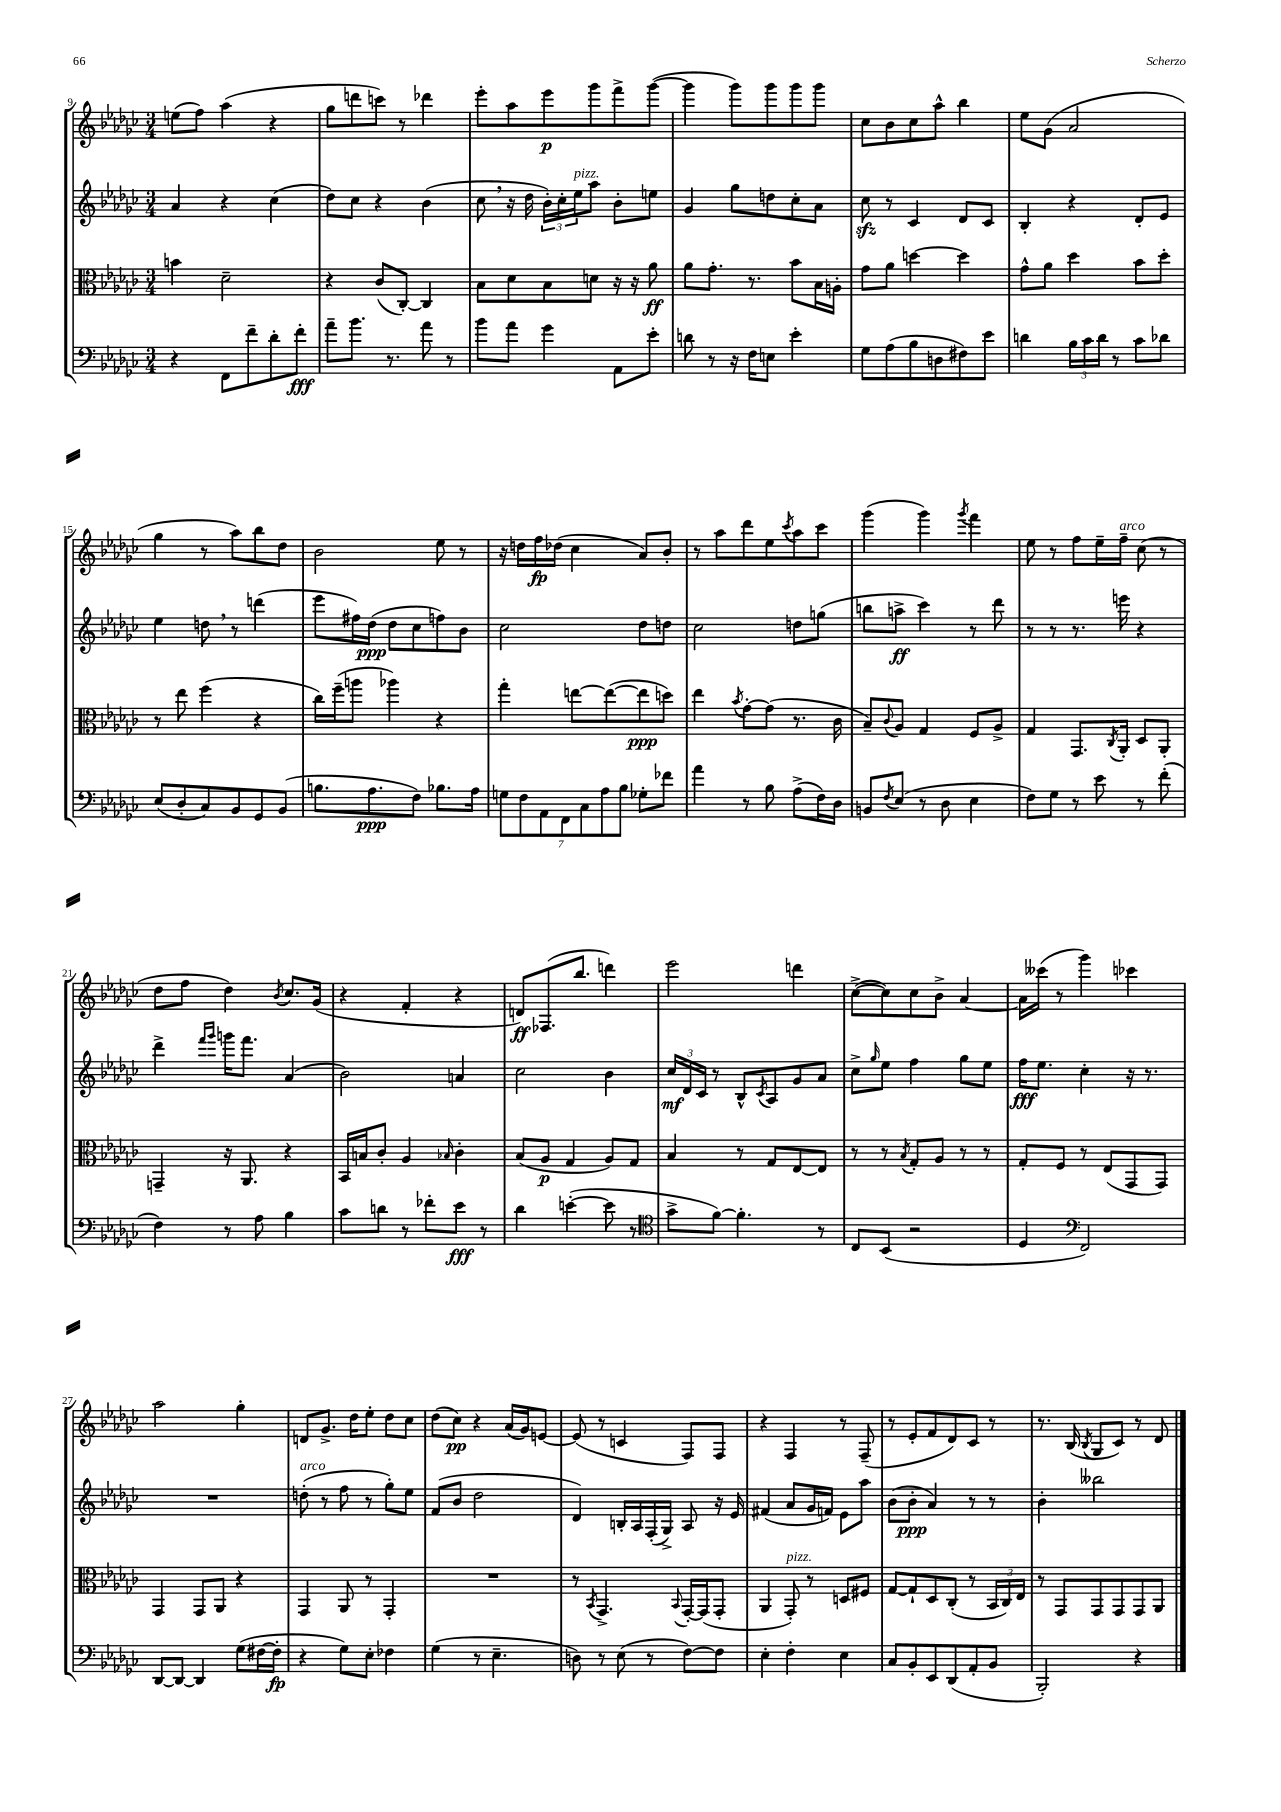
<<
\new StaffGroup <<
\new Staff = "s0" {
    \clef treble \key ges \major \numericTimeSignature \time 3/4
    e''8( f''8) aes''4( r4 |
    ges''8 d'''8 c'''8) r8 des'''4 |
    ees'''8-. aes''8 ees'''8\p ges'''8 f'''8-> ges'''8~( |
    ges'''4 ges'''8) ges'''8 ges'''8 ges'''8 |
    ces''8 bes'8 ces''8 aes''8-^ bes''4 |
    ees''8 ges'8( aes'2 |
    ges''4 r8 aes''8) bes''8 des''8 |
    bes'2 ees''8 r8 |
    r16 d''16 f''16\fp des''16( ces''4 aes'8) bes'8-. |
    r8 aes''8 des'''8 ees''8 \acciaccatura { ces'''8 } aes''8 ces'''8 |
    ges'''4( ges'''4) \acciaccatura { ges'''8 } f'''4 |
    ees''8 r8 f''8 ees''16-- f''16--^\markup { \italic "arco" } ces''8( r8 |
    des''8 f''8 des''4) \acciaccatura { bes'8 } ces''8. ges'16( |
    r4 f'4-. r4 |
    d'8\ff) fes8.( bes''8. d'''4) |
    ees'''2 d'''4 |
    ces''8~->( ces''8) ces''8 bes'8-> aes'4~ |
    aes'16 ceses'''16( r8 ges'''4) ces'''4 |
    aes''2 ges''4-. |
    d'8 ges'8.-> des''16 ees''8-. des''8 ces''8 |
    des''8( ces''8\pp) r4 aes'16( ges'16) e'8~ |
    e'8( r8 c'4 f8) f8 |
    r4 f4 r8 f8--( |
    r8 ees'8-. f'8 des'8) ces'8 r8 |
    r8. bes16( \acciaccatura { bes8 } ges8 ces'8) r8 des'8 \bar "|." |
}
\new Staff = "s1" {
    \clef treble \key ges \major \numericTimeSignature \time 3/4
    aes'4 r4 ces''4( |
    des''8) ces''8 r4 bes'4( |
    ces''8 \breathe r16 des''16 \tuplet 3/2 { bes'16-.) ces''16-. ees''16^\markup { \italic "pizz." } } aes''8 bes'8-. e''8 |
    ges'4 ges''8 d''8 ces''8-. aes'8 |
    ces''8\sfz r8 ces'4 des'8 ces'8 |
    bes4-. r4 des'8-. ees'8 |
    ees''4 d''8 \breathe r8 d'''4( |
    ees'''8 fis''16) des''16\ppp( des''8 ces''8 f''8) bes'8 |
    ces''2 des''8 d''8 |
    ces''2 d''8 g''8( |
    b''8 a''8->\ff ces'''4) r8 des'''8 |
    r8 r8 r8. e'''16 r4 |
    des'''4-> \grace { f'''16 ges'''16 } g'''16 f'''8. aes'4( |
    bes'2) a'4 |
    ces''2 bes'4 |
    \tuplet 3/2 { ces''16\mf des'16 ces'16 } r8 bes8-^ \acciaccatura { ces'8 } aes8 ges'8 aes'8 |
    ces''8-> \grace { ges''16 } ees''8 f''4 ges''8 ees''8 |
    f''16\fff ees''8. ces''4-. r16 r8. |
    R2. |
    d''8-.^\markup { \italic "arco" }( r8 f''8 r8 ges''8-.) ees''8 |
    f'8( bes'8 des''2 |
    des'4) b16-. aes16 f16-.( ges16->) aes8 r16 ees'16 |
    fis'4( aes'8 ges'16 f'16) ees'8 aes''8 |
    bes'8( bes'8-.\ppp aes'4) r8 r8 |
    bes'4-. beses''2 \bar "|." |
}
\new Staff = "s2" {
    \clef alto \key ges \major \numericTimeSignature \time 3/4
    b'4 des'2-- |
    r4 ces'8( ces8~-.) ces4 |
    bes8 des'8 bes8 d'8 r16 r16 aes'8\ff |
    aes'8 ges'8.-. r8. bes'8 bes16 a16-. |
    ges'8 aes'8 d''4~ d''4 |
    ges'8-^ aes'8 des''4 bes'8 des''8-. |
    r8 ees''8 f''4( r4 |
    ces''16) f''16--( a''8 aes''4) r4 |
    ges''4-. e''8~ e''8~( e''8\ppp d''8) |
    ees''4 \acciaccatura { bes'8 } ges'8~-. ges'8( r8. ces'16 |
    bes8--) \appoggiatura { ces'8 } aes8 ges4 f8 aes8-> |
    ges4 ges,8. \acciaccatura { ces8 } aes,16-. des8 aes,8-. |
    g,4-- r16 aes,8. r4 |
    bes,16 b16 ces'8-. aes4 \grace { bes16 } ces'4-. |
    bes8( aes8\p ges4 aes8) ges8 |
    bes4 r8 ges8 ees8~ ees8 |
    r8 r8 \acciaccatura { bes8 } ges8-. aes8 r8 r8 |
    ges8-. f8 r8 ees8( ges,8 ges,8) |
    ges,4 ges,8 aes,8 r4 |
    ges,4 aes,8 r8 ges,4-. |
    R2. |
    r8 \acciaccatura { bes,8 } ges,4.-> \appoggiatura { bes,8 } ges,16~-. ges,16( ges,8-. |
    aes,4 ges,8-.^\markup { \italic "pizz." }) r8 d8 fis8 |
    ges8~ ges8-! des8 ces8-.( r8 \tuplet 3/2 { bes,16 ces16) ees16 } |
    r8 ges,8 ges,8 ges,8 ges,8 aes,8 \bar "|." |
}
\new Staff = "s3" {
    \clef bass \key ges \major \numericTimeSignature \time 3/4
    r4 f,8 f'8-- des'8-. f'8-.\fff |
    aes'8-- bes'8. r8. aes'8 r8 |
    bes'8 aes'8 ges'4 aes,8 ees'8-. |
    d'8 r8 r16 f16 e8 ees'4-. |
    ges8 aes8( bes8 d8 fis8) ees'8 |
    d'4 \tuplet 3/2 { bes16 ces'16 d'16 } r8 ces'8 des'8 |
    ees8( des8-. ces8) bes,8 ges,8 bes,8( |
    b8. aes8.\ppp f8) bes8. aes16 |
    \tuplet 7/4 { g8 f8 aes,8 f,8 ces8 aes8 bes8 } ges8-. fes'8 |
    aes'4 r8 bes8 aes8->( f16) des16 |
    b,8 \acciaccatura { f8 } ees8( r8 des8 ees4 |
    f8) ges8 r8 ees'8 r8 f'8-.( |
    f4) r8 aes8 bes4 |
    ces'8 d'8 r8 fes'8-. ees'8\fff r8 |
    des'4 e'4~-.( e'8 r8 |
    \clef tenor ges'8-> f'8~) f'4.-. r8 |
    ces8 bes,8( r2 |
    des4 \clef bass f,2) |
    des,8~ des,8~ des,4 ges8( fis16~ fis16-.\fp |
    r4 ges8) ees8-. fes4 |
    ges4( r8 ees4.-- |
    d8) r8 ees8( r8 f8~) f8 |
    ees4-. f4-. ees4 |
    ces8 bes,8-. ees,8 des,8( aes,8-. bes,8 |
    bes,,2-.) r4 \bar "|." |
}
>>
>>
\layout { \context { \Score currentBarNumber = #9 } }
